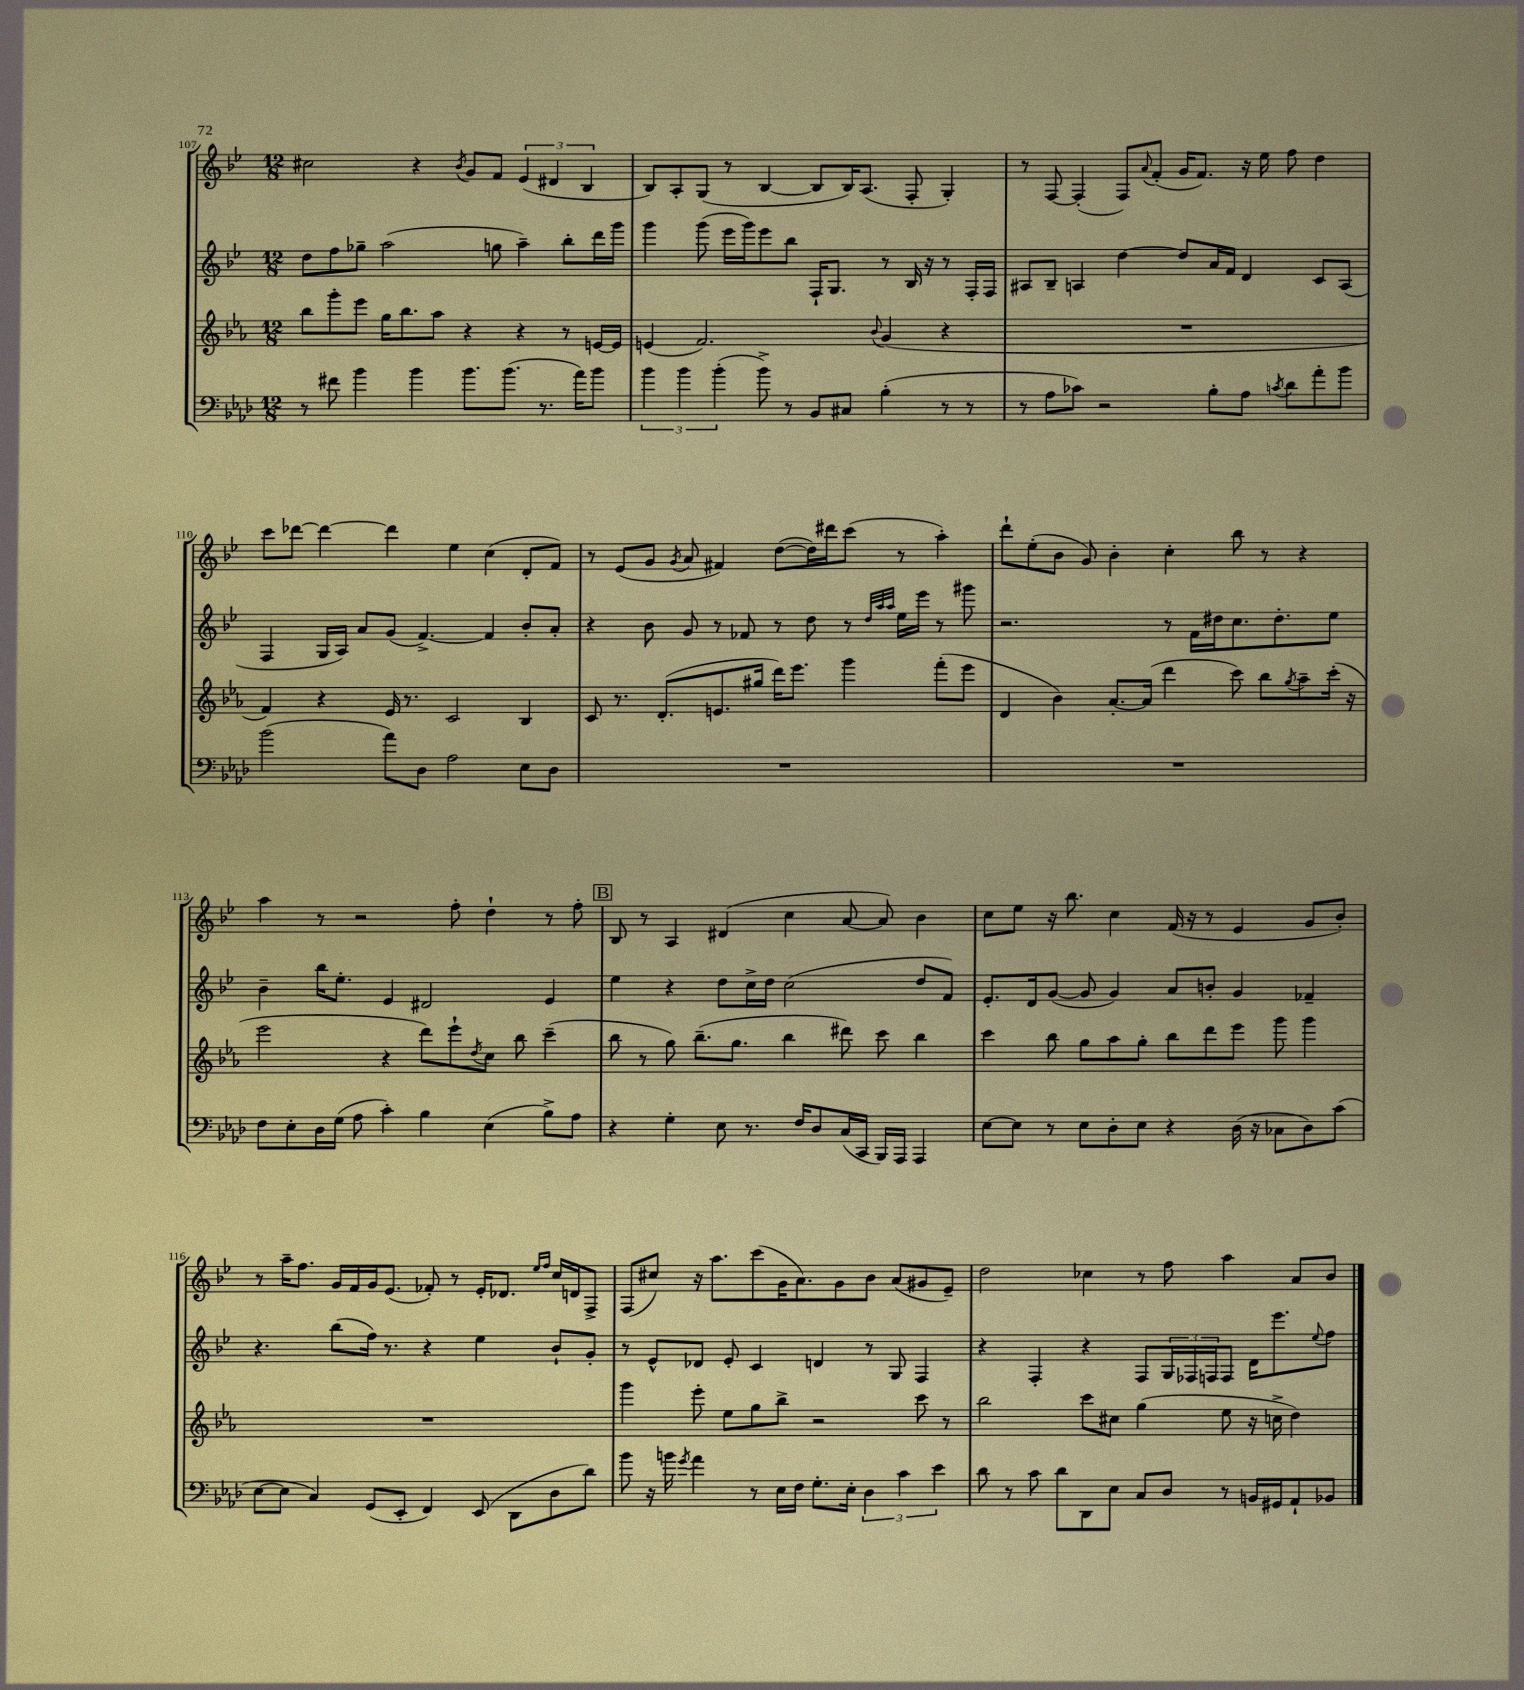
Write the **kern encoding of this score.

**kern	**kern	**kern	**kern
*part4	*part3	*part2	*part1
*staff4	*staff3	*staff2	*staff1
*clefF4	*clefG2	*clefG2	*clefG2
*k[b-e-a-d-]	*k[b-e-a-]	*k[b-e-]	*k[b-e-]
*M12/8	*M12/8	*M12/8	*M12/8
=107	=107	=107	=107
8r	8bb-\L	8dd\L	2cc#X\
8f#X\	8ggg'\	8ff\	.
4b-\	8eee-\J	8gg-X~\J	.
.	16gg\KL	(2aa\	.
.	8.bb-\	.	.
4b-\	.	.	4r
.	8aa-\J	.	.
.	.	.	8qb-/
8.b-\L	4r	.	8g/L
.	.	8ggn\	8f/J
(8.b-\J	.	.	.
.	4r	4aa~\)	(6e-/
8.r	.	.	.
.	.	.	6d#X/
.	8r	8bb-'\L	.
16a-\KL)	.	.	.
.	.	.	6B-/
8b-\J	[16en/LL	16ddd\L	.
.	16e/JJ]	16ggg\JJ	.
=108	=108	=108	=108
6b-\	(4en/	4ggg\	8B-/L)
.	.	.	8A'/
6b-\	.	.	.
.	2.f/)	(8ggg\	(8G/J
(6b-'\	.	.	.
.	.	16eee-\LL	8r
.	.	16ggg\J)	.
8b-^\)	.	8eee-\	[4B-/
8r	.	8bb-\J	.
8BB-/L	.	16F`/KL	8B-/L]
.	.	8.G/J	.
8C#X/J	.	.	16B-/K)
.	.	.	(8.A/J
.	8qqb-/	.	.
(4B-'\	(4g/	8r	.
.	.	16B-/	8F'/
.	.	16r	.
8r	4r	8r	4G'/)
8r	.	16F'/LL	.
.	.	16F/JJ	.
=109	=109	=109	=109
8r	1.r	8A#X/L	8r
8A-\L	.	8B-~/J	[8F/
8c-X\J)	.	4An/	(4F'/]
2r	.	.	.
.	.	[4dd\	8F/L)
.	.	.	8qqa/
.	.	.	(8f'/J
.	.	8dd/L]	16g/KL
.	.	.	8.f/J)
8B-'\L	.	16a/L	.
.	.	16f/JJ	.
8A-\J	.	4d/	16r
.	.	.	16ee-\
8qcn/	.	.	.
8d-\L	.	.	8ff\
8a-'\	.	8c/L	4dd\
8b-\J	.	(8A/J	.
!!LO:LB:g=z
=110	=110	=110	=110
(2b-\	4f/)	4F/	8ccc\L
.	.	.	[8ddd-X\J
.	4r	16G/LL	4ddd-\_
.	.	16A/JJ)	.
.	.	8a/L	.
8a-\L)	16e-/	(8g/J	4ddd-\]
.	8.r	.	.
8D-\J	.	[4.f^/)	.
2A-\	2c/	.	4ee-\
.	.	4f/]	(4cc\
8E-\L	4B-/	8b-'/L	8d'/L
8D-\J	.	8a'/J	8f/J)
=111	=111	=111	=111
1.r	8c/	4r	8r
.	8.r	.	(8e-/L
.	.	8b-\	8g/J
.	(8.d'/L	.	.
.	.	.	8qg/
.	.	8g/	8a/
.	8.en/	8r	4f#X/)
.	.	8f-X/	.
.	16gg#X/Jk	.	.
.	16ddd\KL)	8r	([8dd\L
.	8.eee-\J	.	.
.	.	8dd\	16dd\L])
.	.	.	16ddd#X\J
.	4ggg\	8r	(8ccc\J
.	.	32qqdd/LLL	.
.	.	32qqaa/	.
.	.	32qqaa/JJJ	.
.	.	16ee-\LL	8r
.	.	16eee-\JJ	.
.	(8fff'\L	8r	4aa'\)
.	8eee-\J	8ggg#X\	.
=112	=112	=112	=112
1.r	4d/	2.r	8ddd`\L
.	.	.	(8ee-'\
.	4b-\)	.	8b-\J
.	.	.	8g/)
.	[8.a-'/L	.	4b-'\
.	(16a-/Jk]	.	.
.	4ddd\	8r	4cc'\
.	.	16f\LL	.
.	.	16dd#X\J	.
.	8ccc\)	8.cc\	8bb-\
.	8bb-\L	.	8r
.	.	8.dd#'\	.
.	8qgg/	.	.
.	8aa-~\	.	4r
.	(16ccc'\Jk	8ee-\J	.
.	16r	.	.
!!LO:LB:g=z
=113	=113	=113	=113
8F\L	2eee-\	4b-~\	4aa\
8E-'\	.	.	.
16D-\L	.	16bb-\KL	8r
(16G\JJ	.	8.ee-'\J	.
8A-\	.	.	2r
4c'\)	4r	4e-/	.
4B-\	8ddd\L)	2d#X/	.
.	8eee-`\	.	8ff'\
.	8qdd/	.	.
(4E-\	8cc\J	.	4dd`\
.	8bb-\	.	.
8B-^\L)	(4ccc~\	4e-/	8r
8A-\J	.	.	8ff'\
!!LO:REH:place=s1:t=B
=114	=114	=114	=114
4r	8bb-\	4ee-\	8B-/
.	8r	.	8r
4G'\	8gg\)	4r	4A/
.	(8.bb-~\L	.	.
8E-\	.	8dd\L	(4d#X/
.	8.gg\J	.	.
8.r	.	16cc^\L	.
.	.	16dd\JJ	.
.	4bb-\	(2cc\	4cc\
16F/KL	.	.	.
8D-/	.	.	.
(16C/L	8ddd#X\)	.	[8a/
16CC/JJ	.	.	.
16BBB-/LL)	8ccc\	.	8a/])
16AAA-/JJ	.	.	.
4AAA-/	4bb-\	8dd/L	4b-\
.	.	8f/J)	.
=115	=115	=115	=115
[8E-\L	4ccc\	8.e-'/L	8cc\L
8E-\J]	.	.	8ee-\J
.	.	16d/k	.
8r	8bb-\	([8g/J	16r
.	.	.	8.bb-\
8E-\L	8gg\L	8g/]	.
8D-'\	8aa-\	4g/)	4cc\
8E-\J	8gg'\J	.	.
4r	8bb-\L	8a/L	(16f/
.	.	.	16r
.	8ddd\	8bn'/J	8r
(16D-\	8eee-\J	4g/	4e-/
16r	.	.	.
8C-X\L	8ggg\	.	.
8D-\)	4ggg\	4f-X~/	8g/L
(8c\J	.	.	8b-'/J)
!!LO:LB:g=z
=116	=116	=116	=116
[8E-\L	1.r	4.r	8r
8E-\J]	.	.	16aa~\KL
.	.	.	8.ff\J
4C/)	.	.	.
.	.	(8bb-\L	16g/LL
.	.	.	16f/
(8GG/L	.	16ff\Jk)	16g/J
.	.	8.r	(8.e-/J
8EE-'/J	.	.	.
4FF/)	.	4r	8f-X'/)
.	.	.	8r
(8EE-/	.	4ee-\	16e-'/KL
.	.	.	8.d-X/J
8DD-\L	.	.	.
.	.	.	16qqee-/LL
.	.	.	16qqff/JJ
8D-\	.	8b-`/L	16cc/LL
.	.	.	16dn/J
8d-\J)	.	8g'/J	8F^/J
=117	=117	=117	=117
8b-\	4ggg\	8r	(8F/L
16r	.	8e-^^/L	8cc#X/J)
16bn\	.	.	.
8qg/	.	.	.
4a-\	8eee-'\	8d-X/J	16r
.	.	.	8.aa\L
.	8ee-\L	8e-'/	.
8r	8gg\	4c/	(8ccc\
16E-\LL	8bb-^\J	.	16g\K
16F\JJ	.	.	8.a\)
8.G'\L	2r	4dn/	.
.	.	.	8g\
16E-'\Jk	.	.	.
6D-\	.	8r	8b-\J
.	.	8G/	(8a/L
6c\	.	.	.
.	8ccc\	4F/	8g#X/
6e-\	.	.	.
.	8r	.	8e-~/J)
=118	=118	=118	=118
8d-\	2bb-\	4r	2dd\
8r	.	.	.
8c\	.	4F'/	.
8d-\L	.	.	.
8DD-\	8ccc\L	4r	4cc-X\
8E-\J	8cc#X\J	.	.
8C/L	(4gg\	8F/L	8r
8D-/J	.	24G/L	8ff\
.	.	24F-X/	.
.	.	24Fn/J	.
8r	8ee-\	8F/J	4aa\
16BBn/LL	16r	16d\KL	.
16GG#X/J	16ccn^\	8.eee-\	.
8AA-`/	4dd\)	.	8a/L
.	.	8qqee-/	.
8BB-X/J	.	8ff\J	8b-/J
==	==	==	==
*-	*-	*-	*-
